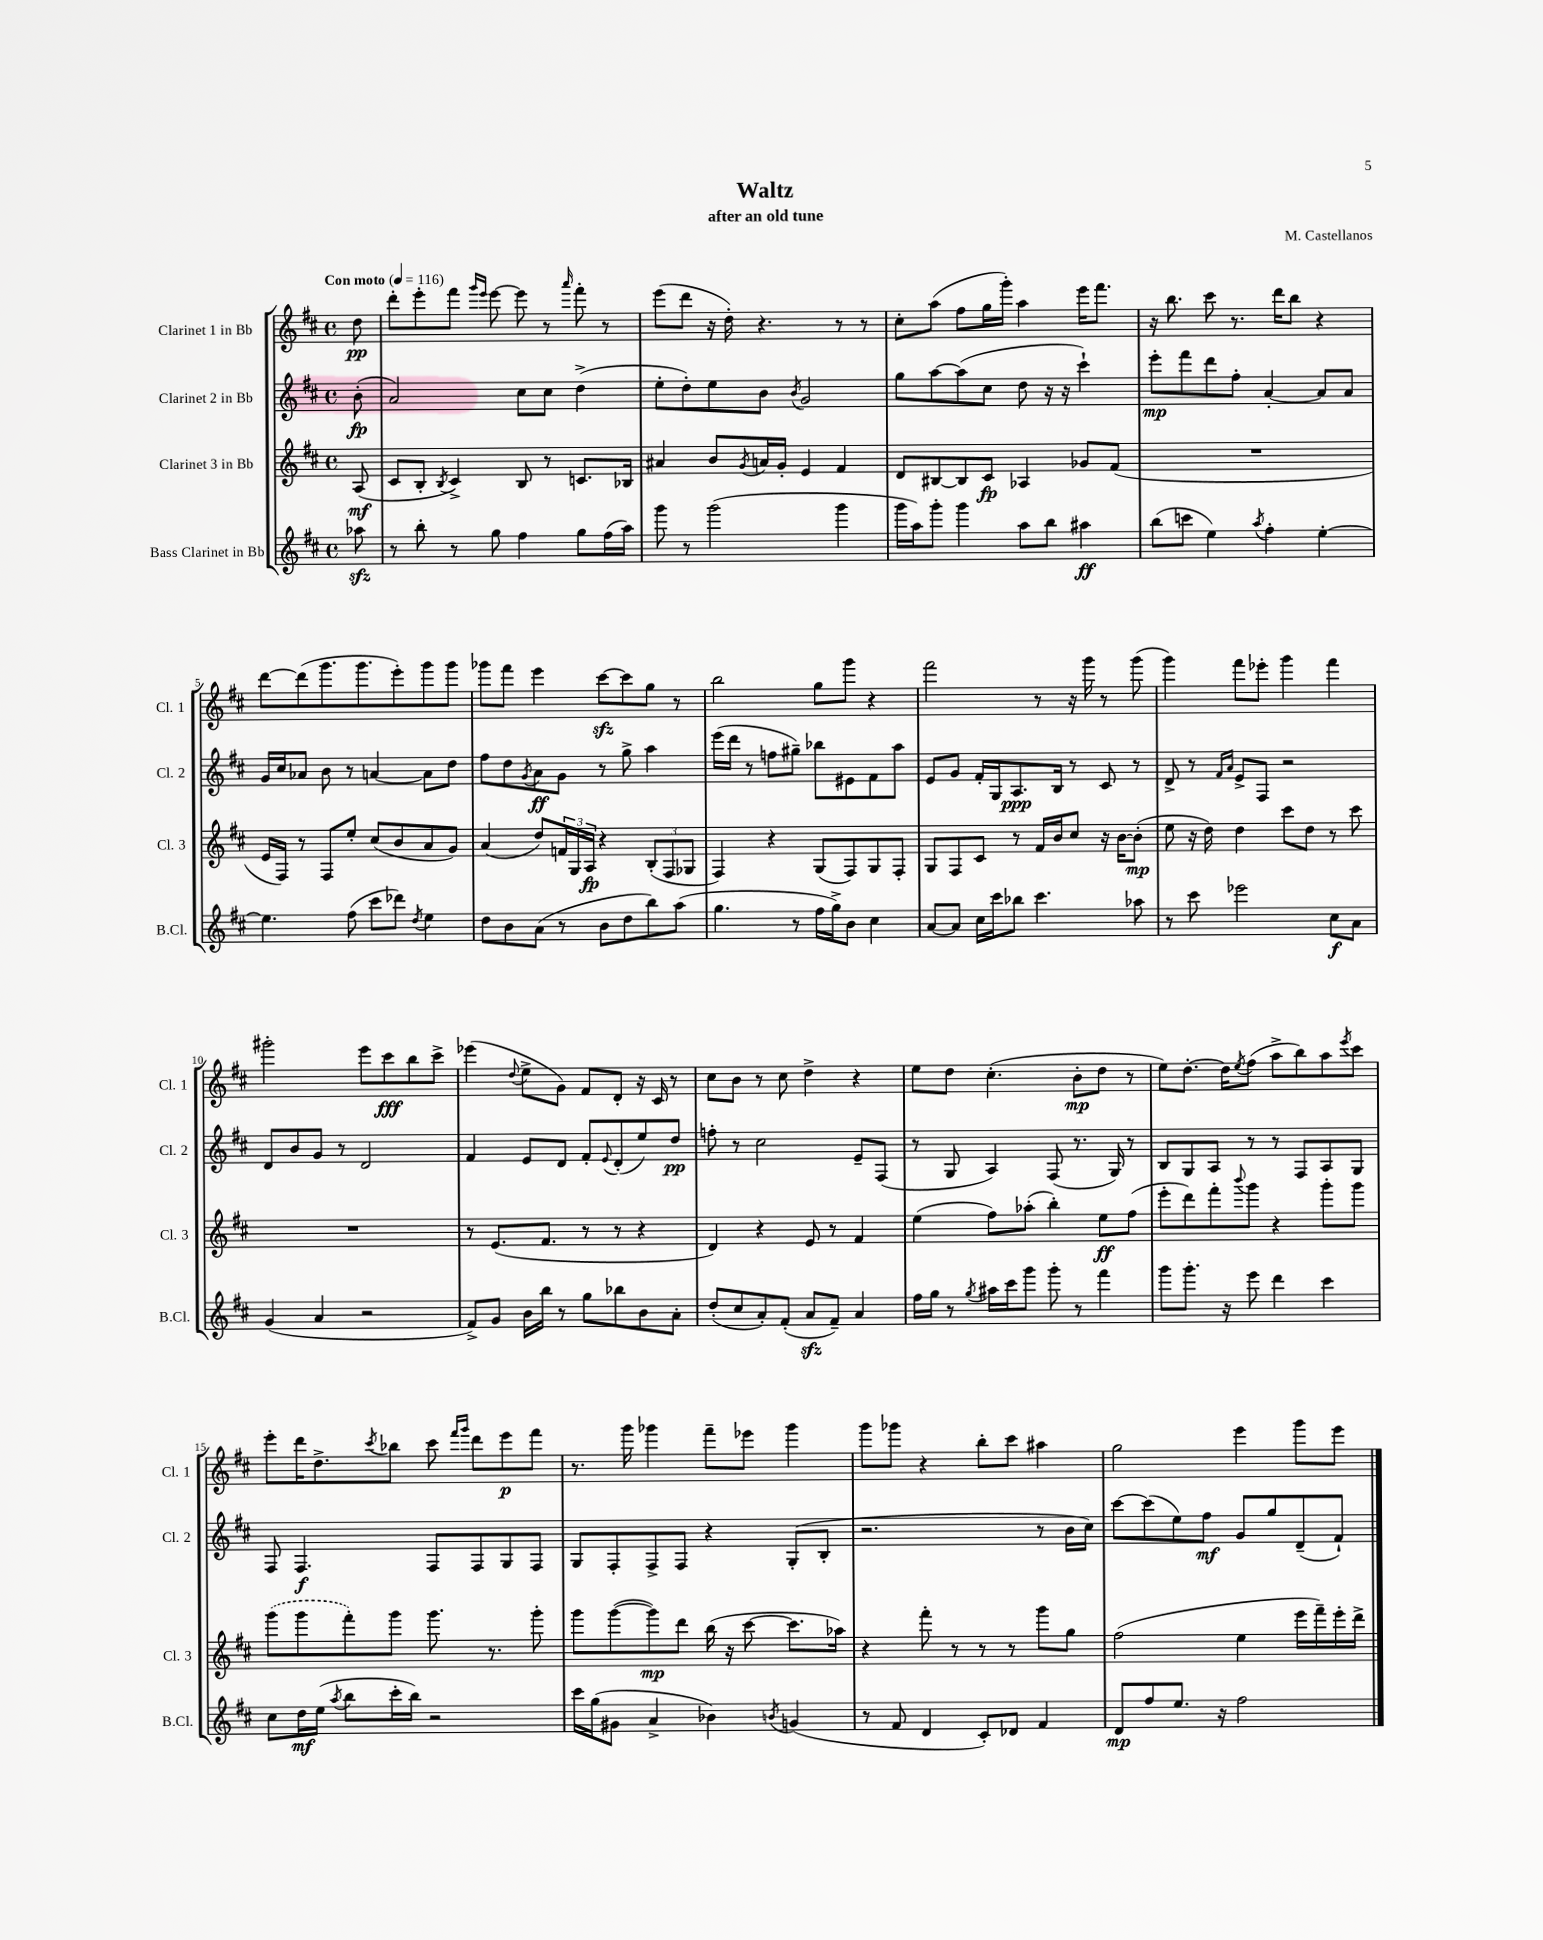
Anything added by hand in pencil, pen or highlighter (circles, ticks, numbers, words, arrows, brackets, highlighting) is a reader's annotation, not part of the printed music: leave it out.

**kern	**dynam	**kern	**dynam	**kern	**dynam	**kern	**dynam
*part4	*part4	*part3	*part3	*part2	*part2	*part1	*part1
*staff4	*staff4	*staff3	*staff3	*staff2	*staff2	*staff1	*staff1
*I"Bass Clarinet in Bb	*	*I"Clarinet 3 in Bb	*	*I"Clarinet 2 in Bb	*	*I"Clarinet 1 in Bb	*
*I'B.Cl.	*	*I'Cl. 3	*	*I'Cl. 2	*	*I'Cl. 1	*
*clefG2	*	*clefG2	*	*clefG2	*	*clefG2	*
*k[f#c#]	*	*k[f#c#]	*	*k[f#c#]	*	*k[f#c#]	*
*M4/4	*	*M4/4	*	*M4/4	*	*M4/4	*
*met(c)	*	*met(c)	*	*met(c)	*	*met(c)	*
*MM116	*	*MM116	*	*MM116	*	*MM116	*
=	=	=	=	=	=	=	=
!	!	!	!	!	!	!LO:TX:a:B:t=Con moto	!
8aa-Xzz\	.	(8A/	mf	(8b'\	fp	8dd\	pp
=1	=1	=1	=1	=1	=1	=1	=1
8r	.	8c#/L	.	2a/)	.	8ddd'\L	.
8bb'\	.	8B'/J	.	.	.	8eee'\	.
.	.	8qB/	.	.	.	.	.
8r	.	4c#^/)	.	.	.	8fff#\J	.
.	.	.	.	.	.	16qqggg/LL	.
.	.	.	.	.	.	16qqeee/JJ	.
8gg\	.	.	.	.	.	[8eee\	.
4ff#\	.	8B/	.	8cc#\L	.	8eee\]	.
.	.	8r	.	8cc#\J	.	8r	.
.	.	.	.	.	.	16qqaaa/	.
8gg\L	.	8.cn/L	.	(4dd^\	.	8fff#'\	.
(16ff#\L	.	.	.	.	.	8r	.
16aa\JJ)	.	16B-X/Jk	.	.	.	.	.
=2	=2	=2	=2	=2	=2	=2	=2
8ggg\	.	4a#X/	.	8ee'\L	.	(8eee\L	.
8r	.	.	.	8dd'\)	.	8ddd\J	.
(2ggg\	.	8b/L	.	8ee\	.	16r	.
.	.	.	.	.	.	16dd'\)	.
.	.	8qg/	.	.	.	.	.
.	.	16an/L	.	8b\J	.	4.r	.
.	.	16g'/JJ	.	.	.	.	.
.	.	.	.	8qb/	.	.	.
.	.	4e/	.	2g/	.	.	.
4ggg\	.	4f#/	.	.	.	8r	.
.	.	.	.	.	.	8r	.
=3	=3	=3	=3	=3	=3	=3	=3
16ggg\LL	.	8d/L	.	8gg\L	.	8cc#'\L	.
16aa\J)	.	.	.	.	.	.	.
8ggg'\J	.	[8B#X/	.	[8aa\	.	(8aa\J	.
4ggg\	.	8B#/]	.	(8aa\]	.	8ff#\L	.
.	.	8c#/J	fp	8cc#\J	.	16gg\L	.
.	.	.	.	.	.	16ggg'\JJ)	.
8aa\L	.	4A-X/	.	8dd\	.	4aa\	.
8bb\J	.	.	.	16r	.	.	.
.	.	.	.	16r	.	.	.
4aa#X\	ff	8g-X/L	.	4ccc#`\)	.	16eee\KL	.
.	.	.	.	.	.	8.fff#\J	.
.	.	(8f#/J	.	.	.	.	.
=4	=4	=4	=4	=4	=4	=4	=4
(8bb\L	.	1r	.	8eee'\L	mp	16r	.
.	.	.	.	.	.	8.bb\	.
8cccn\J	.	.	.	8fff#\	.	.	.
4ee\)	.	.	.	8ddd\	.	8ccc#\	.
.	.	.	.	8ff#'\J	.	8.r	.
8qaa/	.	.	.	.	.	.	.
4ff#'\	.	.	.	[4a'/	.	.	.
.	.	.	.	.	.	16ddd\KL	.
.	.	.	.	.	.	8bb\J	.
[4ee'\	.	.	.	8a/L]	.	4r	.
.	.	.	.	8a/J	.	.	.
!!LO:LB:g=z
=5	=5	=5	=5	=5	=5	=5	=5
4.ee\]	.	16e/LL	.	16g/LL	.	[8ddd\L	.
.	.	16F#/JJ)	.	16cc#/J	.	.	.
.	.	8r	.	8a-X/J	.	(8ddd\]	.
.	.	8F#/L	.	8b\	.	8.ggg\	.
(8ff#\	.	8ee'/J	.	8r	.	.	.
.	.	.	.	.	.	8.ggg\	.
8ccc#\L	.	(8cc#/L	.	[4an/	.	.	.
8ddd-X\J)	.	8b/	.	.	.	8eee'\)	.
8qdd/	.	.	.	.	.	.	.
4ee\	.	8a/	.	8a\L]	.	8ggg\	.
.	.	8g/J)	.	8dd\J	.	8ggg\J	.
=6	=6	=6	=6	=6	=6	=6	=6
8dd\L	.	(4a/	.	8ff#\L	.	8ggg-X\L	.
8b\	.	.	.	8dd\	.	8fff#\J	.
.	.	.	.	8qg/	.	.	.
(8a\J	.	8dd/L)	.	8a\	ff	4eee\	.
8r	.	24fn/L	.	8g\J	.	.	.
.	.	24G/	.	.	.	.	.
.	.	24A/JJ	fp	.	.	.	.
8b\L	.	4r	.	8r	.	[8ccc#zz\L	.
8dd\	.	.	.	8gg^\	.	8ccc#\]	.
8bb\)	.	(12B'/L	.	4aa\	.	8gg\J	.
.	.	12F#/	.	.	.	.	.
(8aa\J	.	.	.	.	.	8r	.
.	.	12G-X/J	.	.	.	.	.
=7	=7	=7	=7	=7	=7	=7	=7
4.gg\	.	4F#/)	.	(16eee\LL	.	2bb\	.
.	.	.	.	16ddd\JJ	.	.	.
.	.	.	.	8r	.	.	.
.	.	4r	.	8ffn\L	.	.	.
8r	.	.	.	8gg#X~\J)	.	.	.
16ff#\LL	.	(8G/L	.	8bb-X\L	.	8gg\L	.
16gg^\J)	.	.	.	.	.	.	.
8b\J	.	8F#/)	.	8e#X\	.	8ggg\J	.
4cc#\	.	8G/	.	8f#\	.	4r	.
.	.	8F#'/J	.	8aa\J	.	.	.
=8	=8	=8	=8	=8	=8	=8	=8
[8a/L	.	8G/L	.	8e/L	.	2fff#\	.
8a/J]	.	8F#/	.	8g/J	.	.	.
16cc#\LL	.	8c#/J	.	16f#'/LL	.	.	.
16ccc#\J	.	.	.	16G/J	.	.	.
8bb-X\J	.	8r	.	8.A/	ppp	.	.
4.ccc#\	.	16f#/LL	.	.	.	8r	.
.	.	16b/J	.	16B/Jk	.	.	.
.	.	8cc#/J	.	8r	.	16r	.
.	.	.	.	.	.	16ggg\	.
.	.	16r	.	8c#/	.	8r	.
.	.	[16b\KL	.	.	.	.	.
8aa-X\	.	(8b'\J]	mp	8r	.	(8ggg\	.
=9	=9	=9	=9	=9	=9	=9	=9
8r	.	8ee\	.	8d^/	.	4ggg\)	.
8ccc#\	.	16r	.	8r	.	.	.
.	.	16dd\)	.	.	.	.	.
.	.	.	.	16qqf#/LL	.	.	.
.	.	.	.	16qqa/JJ	.	.	.
2eee-X\	.	4dd\	.	8e^/L	.	8fff#\L	.
.	.	.	.	8F#/J	.	8eee-X'\J	.
.	.	8ccc#\L	.	2r	.	4ggg\	.
.	.	8dd\J	.	.	.	.	.
8cc#\L	f	8r	.	.	.	4fff#\	.
8a\J	.	8ccc#\	.	.	.	.	.
!!LO:LB:g=z
=10	=10	=10	=10	=10	=10	=10	=10
(4g/	.	1r	.	8d/L	.	2ggg#X'\	.
.	.	.	.	8b/	.	.	.
4a/	.	.	.	8g/J	.	.	.
.	.	.	.	8r	.	.	.
2r	.	.	.	2d/	.	8eee\L	.
.	.	.	.	.	.	8ccc#\	fff
.	.	.	.	.	.	8bb\	.
.	.	.	.	.	.	8ccc#^\J	.
=11	=11	=11	=11	=11	=11	=11	=11
8f#^/L)	.	8r	.	4f#/	.	(4eee-X\	.
8g/J	.	(8.e/L	.	.	.	.	.
.	.	.	.	.	.	8qqdd/	.
16b\LL	.	.	.	8e/L	.	8ee^\L	.
16bb\JJ	.	8.f#/J	.	.	.	.	.
8r	.	.	.	8d/J	.	8g\J)	.
8gg\L	.	8r	.	8f#'/L	.	8f#/L	.
.	.	.	.	8qqe/	.	.	.
8bb-X\	.	8r	.	(8d'/	.	8d'/J	.
8b\	.	4r	.	8ee/)	.	16r	.
.	.	.	.	.	.	16c#/	.
8a'\J	.	.	.	8dd/J	pp	8r	.
=12	=12	=12	=12	=12	=12	=12	=12
(8dd'/L	.	4d/)	.	8ffn'\	.	8cc#\L	.
8cc#/	.	.	.	8r	.	8b\J	.
8a'/)	.	4r	.	2cc#\	.	8r	.
(8f#'/J	.	.	.	.	.	8cc#\	.
8azz/L	.	8e/	.	.	.	4dd^\	.
8f#~/J)	.	8r	.	.	.	.	.
4a/	.	4f#/	.	8e~/L	.	4r	.
.	.	.	.	(8F#/J	.	.	.
=13	=13	=13	=13	=13	=13	=13	=13
16ff#\LL	.	(4ee\	.	8r	.	8ee\L	.
16gg\JJ	.	.	.	.	.	.	.
8r	.	.	.	8G/	.	8dd\J	.
8qgg/	.	.	.	.	.	.	.
16aa#X\LL	.	8ff#\L)	.	4A/)	.	(4.cc#'\	.
16ccc#\J	.	.	.	.	.	.	.
8ggg\J	.	(8aa-X'\J	.	.	.	.	.
8ggg'\	.	4bb'\)	.	(8F#/	.	.	.
8r	.	.	.	8.r	.	8b'\L	mp
4fff#\	.	8ee\L	ff	.	.	8dd\J	.
.	.	.	.	16G/)	.	.	.
.	.	(8ff#\J	.	8r	.	8r	.
=14	=14	=14	=14	=14	=14	=14	=14
8ggg\L	.	8eee'\L	.	8B/L	.	8ee\L)	.
8.ggg'\J	.	8ddd\)	.	8G/	.	[8.dd'\J	.
.	.	8fff#'\	.	8A/J	.	.	.
16r	.	.	.	.	.	16dd\KL]	.
.	.	8qqbbb/	.	.	.	8qee/	.
8eee\	.	8ggg\J	.	8r	.	(8ff#\J	.
4ddd\	.	4r	.	8r	.	8aa^\L	.
.	.	.	.	8F#/L	.	8bb\)	.
4ccc#\	.	8ggg'\L	.	8A/	.	8aa\	.
.	.	.	.	.	.	8qeee/	.
.	.	8ggg\J	.	8G/J	.	8ccc#\J	.
!!LO:LB:g=z
=15	=15	=15	=15	=15	=15	=15	=15
8cc#\L	.	(8ggg\L	.	8F#/	.	8eee'\L	.
16dd\L	mf	8ggg\	.	4.F#/	f	16ddd\K	.
(16ee\JJ	.	.	.	.	.	8.dd^\	.
8qaa/	.	.	.	.	.	.	.
8bb\L	.	8fff#'\)	.	.	.	.	.
.	.	.	.	.	.	8qccc#/	.
16ccc#'\L	.	8ggg\J	.	.	.	8bb-X\J	.
16bb\JJ)	.	.	.	.	.	.	.
2r	.	8.ggg\	.	8F#/L	.	8ccc#\	.
.	.	.	.	.	.	16qqfff#/LL	.
.	.	.	.	.	.	16qqggg/JJ	.
.	.	.	.	8F#/	.	8ddd\L	.
.	.	8.r	.	.	.	.	.
.	.	.	.	8G/	.	8eee\	p
.	.	8ggg'\	.	8F#/J	.	8fff#\J	.
=16	=16	=16	=16	=16	=16	=16	=16
16ccc#\LL	.	8ggg\L	.	8G/L	.	8.r	.
(16gg\J	.	.	.	.	.	.	.
8g#X\J	.	([8ggg\	.	8F#'/	.	.	.
.	.	.	.	.	.	16ggg\	.
4a^/	.	8ggg\])	mp	8F#^/	.	4ggg-X\	.
.	.	8ddd\J	.	8F#/J	.	.	.
4b-X\)	.	(16bb\	.	4r	.	8fff#~\L	.
.	.	16r	.	.	.	.	.
.	.	[8ccc#\	.	.	.	8eee-X\J	.
8qbn/	.	.	.	.	.	.	.
(4gn/	.	8.ccc#\L]	.	(8G'/L	.	4ggg-\	.
.	.	.	.	8B'/J	.	.	.
.	.	16aa-X\Jk)	.	.	.	.	.
=17	=17	=17	=17	=17	=17	=17	=17
8r	.	4r	.	2.r	.	8ggg\L	.
8f#/	.	.	.	.	.	8ggg-X\J	.
4d/	.	8fff#'\	.	.	.	4r	.
.	.	8r	.	.	.	.	.
8c#'/L)	.	8r	.	.	.	8bb'\L	.
8d-X/J	.	8r	.	.	.	8ccc#\J	.
4f#/	.	8ggg\L	.	8r	.	4aa#X\	.
.	.	8gg\J	.	16b\LL	.	.	.
.	.	.	.	16cc#\JJ)	.	.	.
=18	=18	=18	=18	=18	=18	=18	=18
8d/L	mp	(2ff#\	.	[8ccc#\L	.	2gg\	.
8ff#/	.	.	.	(8ccc#\]	.	.	.
8.ee/J	.	.	.	8ee\)	.	.	.
.	.	.	.	8ff#\J	mf	.	.
16r	.	.	.	.	.	.	.
2ff#\	.	4ee\	.	8g/L	.	4eee\	.
.	.	.	.	8gg/	.	.	.
.	.	16eee\LL	.	(8d~/	.	8ggg\L	.
.	.	16fff#~\)	.	.	.	.	.
.	.	16eee'\	.	8f#`/J)	.	8eee\J	.
.	.	16ddd^\JJ	.	.	.	.	.
==	==	==	==	==	==	==	==
*-	*-	*-	*-	*-	*-	*-	*-
